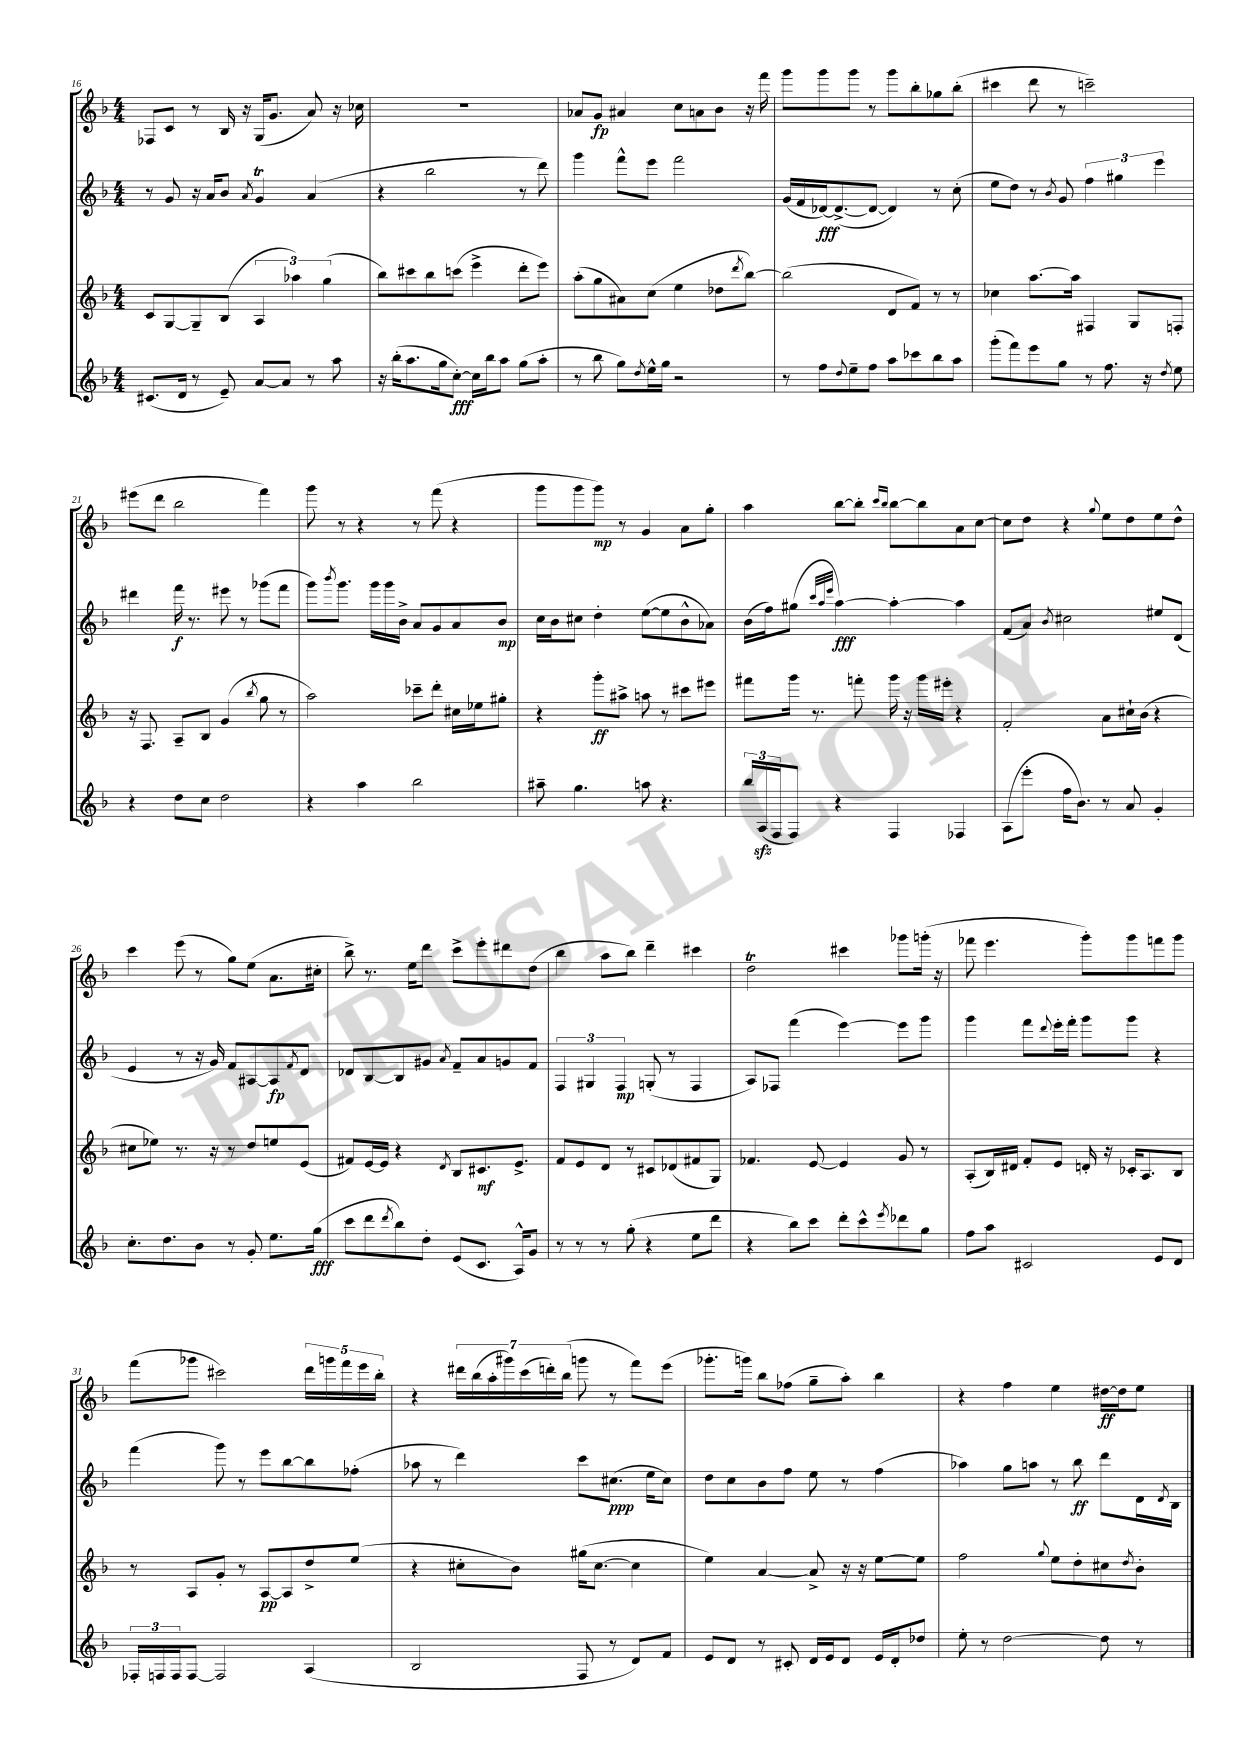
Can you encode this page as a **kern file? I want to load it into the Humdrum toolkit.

**kern	**dynam	**kern	**dynam	**kern	**dynam	**kern	**dynam
*part4	*part4	*part3	*part3	*part2	*part2	*part1	*part1
*staff4	*staff4	*staff3	*staff3	*staff2	*staff2	*staff1	*staff1
*clefG2	*	*clefG2	*	*clefG2	*	*clefG2	*
*k[b-]	*	*k[b-]	*	*k[b-]	*	*k[b-]	*
*M4/4	*	*M4/4	*	*M4/4	*	*M4/4	*
=16	=16	=16	=16	=16	=16	=16	=16
(8.c#X/L	.	8c/L	.	8r	.	8F-X/L	.
.	.	[8G/	.	8g/	.	8c/J	.
16d/Jk	.	.	.	.	.	.	.
8r	.	8G~/]	.	16r	.	8r	.
.	.	.	.	16a/KL	.	.	.
8e~/)	.	(8B-/J	.	8b-/J	.	16B-/	.
.	.	.	.	.	.	16r	.
.	.	.	.	8qa/	.	.	.
[8a/L	.	6A/	.	4gT/	.	(16G/KL	.
.	.	.	.	.	.	8.g/J	.
8a/J]	.	.	.	.	.	.	.
.	.	6aa-X\)	.	.	.	.	.
8r	.	.	.	(4a/	.	8a/)	.
.	.	(6gg\	.	.	.	.	.
8aa\	.	.	.	.	.	16r	.
.	.	.	.	.	.	16cc-X\	.
=17	=17	=17	=17	=17	=17	=17	=17
16r	.	8bb-\L)	.	4r	.	1r	.
(16bb-'\KL	.	.	.	.	.	.	.
8.aa\	.	8ccc#X\	.	.	.	.	.
.	.	8bb-\	.	2bb-\	.	.	.
16gg\k	.	.	.	.	.	.	.
[8cc'\J)	fff	(8cccn\J	.	.	.	.	.
16cc\LL]	.	4eee^\	.	.	.	.	.
16bb-\J	.	.	.	.	.	.	.
8aa\J	.	.	.	.	.	.	.
(8gg\L	.	8ddd'\L	.	8r	.	.	.
8aa'\J	.	8eee\J)	.	8ddd\)	.	.	.
=18	=18	=18	=18	=18	=18	=18	=18
8r	.	(8aa'\L	.	4ggg\	.	8a-X/L	.
8bb-\	.	8gg\	.	.	.	8g/J	fp
8gg\L)	.	8a#X\)	.	8fff^^\L	.	4a#X/	.
8qdd/	.	.	.	.	.	.	.
16ee^^\L	.	(8cc\J	.	8eee\J	.	.	.
16gg\JJ	.	.	.	.	.	.	.
2r	.	4ee\	.	2fff\	.	8cc\L	.
.	.	.	.	.	.	8an\	.
.	.	8dd-X\L	.	.	.	8b-\J	.
.	.	8qddd/	.	.	.	.	.
.	.	[8bb-\J)	.	.	.	16r	.
.	.	.	.	.	.	16fff\	.
=19	=19	=19	=19	=19	=19	=19	=19
8r	.	(2bb-\]	.	(16g/LL	.	8ggg\L	.
.	.	.	.	16f/	.	.	.
8ff\L	.	.	.	[16d-X/J)	fff	8ggg\	.
.	.	.	.	(8.d-^/_	.	.	.
8qqdd/	.	.	.	.	.	.	.
8ee~\	.	.	.	.	.	8ggg\J	.
8ff\J	.	.	.	8d-/J_	.	8r	.
8aa\L	.	8d/L	.	4d-/])	.	8ggg\L	.
8ccc-X\	.	8f/J)	.	.	.	8bb-'\	.
8bb-\	.	8r	.	8r	.	8gg-X\	.
8aa\J	.	8r	.	(8cc'\	.	(8bb-'\J	.
=20	=20	=20	=20	=20	=20	=20	=20
(8ggg'\L	.	4cc-X\	.	8ee\L	.	4ccc#X\	.
8fff\)	.	.	.	8dd\J)	.	.	.
8eee\	.	[8.aa\L	.	8r	.	8ddd\	.
.	.	.	.	8qb-/	.	.	.
8gg\J	.	.	.	8g/	.	8r	.
.	.	16aa\Jk]	.	.	.	.	.
8r	.	4F#X/	.	6ff\	.	2cccn~\)	.
8.ff\	.	.	.	.	.	.	.
.	.	.	.	6gg#X\	.	.	.
.	.	8G/L	.	.	.	.	.
16r	.	.	.	.	.	.	.
.	.	.	.	6eee\	.	.	.
8qdd/	.	.	.	.	.	.	.
8ee\	.	8Fn'/J	.	.	.	.	.
!!LO:LB:g=z
=21	=21	=21	=21	=21	=21	=21	=21
4r	.	16r	.	4ddd#X\	.	(8eee#X\L	.
.	.	8.F/	.	.	.	.	.
.	.	.	.	.	.	8ddd\J	.
8dd\L	.	8A~/L	.	16fff\	f	2bb-\	.
.	.	.	.	8.r	.	.	.
8cc\J	.	8B-/J	.	.	.	.	.
2dd\	.	(4g/	.	8eee#X\	.	.	.
.	.	.	.	8r	.	.	.
.	.	8qbb-/	.	.	.	.	.
.	.	8gg\	.	(8ggg-X\L	.	4fff\)	.
.	.	8r	.	8fff\J	.	.	.
=22	=22	=22	=22	=22	=22	=22	=22
4r	.	2aa\)	.	8ggg\L)	.	8ggg\	.
.	.	.	.	8qbbb-/	.	.	.
.	.	.	.	8.ggg\J	.	8r	.
4aa\	.	.	.	.	.	4r	.
.	.	.	.	16ggg\LL	.	.	.
.	.	.	.	16ggg\	.	.	.
.	.	.	.	16b-^\JJ	.	.	.
2bb-\	.	8ccc-X~\L	.	8a/L	.	8r	.
.	.	8ddd'\J	.	8g/	.	(8fff\	.
.	.	16cc#X\LL	.	8a/	.	4r	.
.	.	16ee-X\J	.	.	.	.	.
.	.	8gg#X'\J	.	8b-/J	mp	.	.
=23	=23	=23	=23	=23	=23	=23	=23
8aa#X~\	.	4r	.	16cc\LL	.	8ggg\L	.
.	.	.	.	16b-\J	.	.	.
4.gg\	.	.	.	8cc#X\J	.	8ggg\	.
.	.	8ggg'\L	ff	4dd'\	.	8ggg\J)	mp
.	.	8aa#X^\J	.	.	.	8r	.
8aan\	.	8aan\	.	([8ee\L	.	4g/	.
4.r	.	8r	.	8ee\]	.	.	.
.	.	8ccc#X\L	.	8b-^^\	.	8a\L	.
.	.	8eee#X\J	.	8a-X\J)	.	8gg'\J	.
=24	=24	=24	=24	=24	=24	=24	=24
24bb-/LL	.	8fff#X\L	.	(16b-\LL	.	4aa\	.
(24Azz/	.	.	.	.	.	.	.
.	.	.	.	16ff\J)	.	.	.
24F/J	.	.	.	.	.	.	.
8F/J)	.	16ggg\Jk	.	(8gg#X\J	.	.	.
.	.	8.r	.	.	.	.	.
.	.	.	.	32qqccc/LLL	.	.	.
.	.	.	.	32qqaa/	.	.	.
.	.	.	.	32qqeee/JJJ	.	.	.
4r	.	.	.	[4aa\)	fff	[8bb-\L	.
.	.	8fffn'\	.	.	.	8bb-'\J]	.
.	.	.	.	.	.	16qqccc/LL	.
.	.	.	.	.	.	16qqbb-/JJ	.
4F/	.	16ggg\	.	4aa'\_	.	[8bb-\L	.
.	.	16r	.	.	.	.	.
.	.	16ggg\LL	.	.	.	8bb-\]	.
.	.	16eee#X'\JJ	.	.	.	.	.
4F-X/	.	4r	.	4aa\]	.	8a\	.
.	.	.	.	.	.	[8cc\J	.
=25	=25	=25	=25	=25	=25	=25	=25
(8A\L	.	2f'/	.	(8f/L	.	8cc\L]	.
8eee'\J	.	.	.	8a/J)	.	8dd\J	.
.	.	.	.	8qb-/	.	.	.
16ff\KL	.	.	.	2cc#X\	.	4r	.
8.b-\J)	.	.	.	.	.	.	.
.	.	.	.	.	.	8qqgg/	.
8r	.	8a\L	.	.	.	8ee\L	.
8a/	.	16cc#X`\L	.	.	.	8dd\	.
.	.	(16b-\JJ	.	.	.	.	.
4g'/	.	4r	.	8ee#X/L	.	8ee\	.
.	.	.	.	(8d/J	.	8dd^^\J	.
!!LO:LB:g=z
=26	=26	=26	=26	=26	=26	=26	=26
8.cc'\L	.	8cc#X\L	.	4e/	.	4ccc\	.
.	.	8ee-X\J)	.	.	.	.	.
8.dd\	.	.	.	.	.	.	.
.	.	8.r	.	8r	.	(8eee\	.
8b-\J	.	.	.	16r	.	8r	.
.	.	16r	.	16g/)	.	.	.
8r	.	8r	.	8f/L	.	8gg\L)	.
8g'/	.	8dd/L	.	[8A#X/	.	(8ee\J	.
8.ee\L	.	8een/	.	8A#/]	fp	8.a\L	.
.	.	.	.	8qf/	.	.	.
.	.	(8e/J	.	8d/J	.	.	.
(16gg\Jk	fff	.	.	.	.	16cc#X'\Jk	.
=27	=27	=27	=27	=27	=27	=27	=27
8ccc\L	.	8f#X/L)	.	8d-X/L	.	8bb-^\)	.
8ddd\	.	[16e/L	.	[8B-/	.	8.r	.
.	.	16e/JJ]	.	.	.	.	.
8qddd/	.	.	.	.	.	.	.
8bb-\)	.	4r	.	8B-/]	.	.	.
.	.	.	.	.	.	16ee\KL	.
8dd'\J	.	.	.	8g#X/J	.	8ddd\J	.
.	.	8qd/	.	8qa/	.	.	.
(8e/L	.	8B-/L	.	8f~/L	.	8ccc^\L	.
8.c/J	.	8.c#X/	mf	8a/	.	8eee'\	.
.	.	.	.	8gn/	.	8ddd#X\	.
16A^^/KL)	.	8.e^/J	.	.	.	.	.
8g/J	.	.	.	8f/J	.	(8dd\J	.
=28	=28	=28	=28	=28	=28	=28	=28
8r	.	8f/L	.	6F/	.	4bb-\	.
8r	.	8e/	.	.	.	.	.
.	.	.	.	6G#X/	.	.	.
8r	.	8d/J	.	.	.	8aa\L	.
.	.	.	.	6F/	mp	.	.
(8gg'\	.	8r	.	.	.	8bb-\J)	.
4r	.	8c#X/L	.	(8Gn'/	.	4ddd~\	.
.	.	(8d-X/	.	8r	.	.	.
8ee\L	.	8f#X/	.	4F/	.	4ccc#X\	.
8ddd\J	.	8G/J)	.	.	.	.	.
=29	=29	=29	=29	=29	=29	=29	=29
4r	.	4.f-X/	.	8A/L)	.	2ddT\	.
.	.	.	.	8F-X/J	.	.	.
8bb-\L)	.	.	.	(4fff\	.	.	.
8ccc\J	.	[8e/	.	.	.	.	.
8ddd'\L	.	4e/]	.	[4eee\)	.	4ccc#X\	.
8ccc^^\	.	.	.	.	.	.	.
8qeee/	.	.	.	.	.	.	.
8ddd-X\	.	8g/	.	8eee\L]	.	8ggg-X\L	.
8gg\J	.	8r	.	8ggg\J	.	(16gggn'\Jk	.
.	.	.	.	.	.	16r	.
=30	=30	=30	=30	=30	=30	=30	=30
8ff\L	.	(8A'/L	.	4ggg\	.	8fff-X\	.
8aa\J	.	16B-/L)	.	.	.	4.eee\	.
.	.	16d#X/JJ	.	.	.	.	.
2c#X/	.	8f'/L	.	8fff\L	.	.	.
.	.	.	.	8qqddd/	.	.	.
.	.	8e/J	.	16eee'\L	.	.	.
.	.	.	.	16fff'\JJ	.	.	.
.	.	16dn'/	.	8ggg\L	.	8ggg'\L)	.
.	.	16r	.	.	.	.	.
.	.	16c-X'/KL	.	8ggg\J	.	8ggg\	.
.	.	8.A/	.	.	.	.	.
8e/L	.	.	.	4r	.	8fffn\	.
8d/J	.	8B-/J	.	.	.	8ggg\J	.
!!LO:LB:g=z
=31	=31	=31	=31	=31	=31	=31	=31
24F-X'/LL	.	8r	.	(4fff\	.	(8fff\L	.
24Fn/	.	.	.	.	.	.	.
24F/J	.	.	.	.	.	.	.
[8F/J	.	8A/L	.	.	.	8ggg-X\J	.
2F/]	.	8g'/J	.	8ggg\)	.	2ccc#X\)	.
.	.	8r	.	8r	.	.	.
.	.	[8A/L	pp	8eee\L	.	.	.
.	.	8A/]	.	[8bb-\	.	.	.
(4A/	.	8dd^/	.	8bb-\]	.	20ddd\LL	.
.	.	.	.	.	.	20gggn\	.
.	.	.	.	.	.	20fff\	.
.	.	(8ee/J	.	(8ff-X'\J	.	.	.
.	.	.	.	.	.	20eee\	.
.	.	.	.	.	.	20bb-'\JJ	.
=32	=32	=32	=32	=32	=32	=32	=32
2B-/	.	4r	.	8aa-X\	.	4r	.
.	.	.	.	8r	.	.	.
.	.	8cc#X'\L	.	4ddd\)	.	28ddd#X\LL	.
.	.	.	.	.	.	(28bb-\	.
.	.	.	.	.	.	28aa'\	.
.	.	.	.	.	.	28ggg#X\)	.
.	.	8b-\J)	.	.	.	.	.
.	.	.	.	.	.	(28ccc\	.
.	.	.	.	.	.	28dddn'\)	.
.	.	.	.	.	.	(28bb-\JJ	.
8F/	.	(16gg#X\KL	.	8ccc\L	.	8gggn\	.
.	.	[8.cc#\J	.	.	.	.	.
8r	.	.	.	(8.cc#X\J	ppp	8r	.
8d/L)	.	4cc#\]	.	.	.	8fff\L)	.
.	.	.	.	16ee\KL	.	.	.
8f/J	.	.	.	8cc#\J)	.	(8eee\J	.
=33	=33	=33	=33	=33	=33	=33	=33
8e/L	.	4ee\)	.	8dd\L	.	8.ggg-X'\L	.
8d/J	.	.	.	8cc\	.	.	.
.	.	.	.	.	.	16gggn\Jk)	.
8r	.	[4a/	.	8b-\	.	8bb-\L	.
8c#X'/	.	.	.	8ff\J	.	(8ff-X\J	.
16d/LL	.	8a^/]	.	8ee\	.	8gg~\L	.
16e/J	.	.	.	.	.	.	.
8d/J	.	16r	.	8r	.	8aa'\J)	.
.	.	16r	.	.	.	.	.
16e/LL	.	[8ee\L	.	(4ff\	.	4bb-\	.
16d'/J	.	.	.	.	.	.	.
8dd-X/J	.	8ee\J]	.	.	.	.	.
=34	=34	=34	=34	=34	=34	=34	=34
8ee'\	.	2ff\	.	4aa-X\)	.	4r	.
8r	.	.	.	.	.	.	.
[2dd\	.	.	.	8gg\L	.	4ff\	.
.	.	.	.	8aan\J	.	.	.
.	.	8qqgg/	.	.	.	.	.
.	.	8ee\L	.	8r	.	4ee\	.
.	.	8dd'\	.	8bb-\	ff	.	.
8dd\]	.	8cc#X\	.	8ddd\L	.	[16dd#X\LL	ff
.	.	.	.	.	.	16dd#\J]	.
.	.	8qdd/	.	.	.	.	.
8r	.	8b-'\J	.	16d\L	.	8ee\J	.
.	.	.	.	8qd/	.	.	.
.	.	.	.	16B-\JJ	.	.	.
==	==	==	==	==	==	==	==
*-	*-	*-	*-	*-	*-	*-	*-
